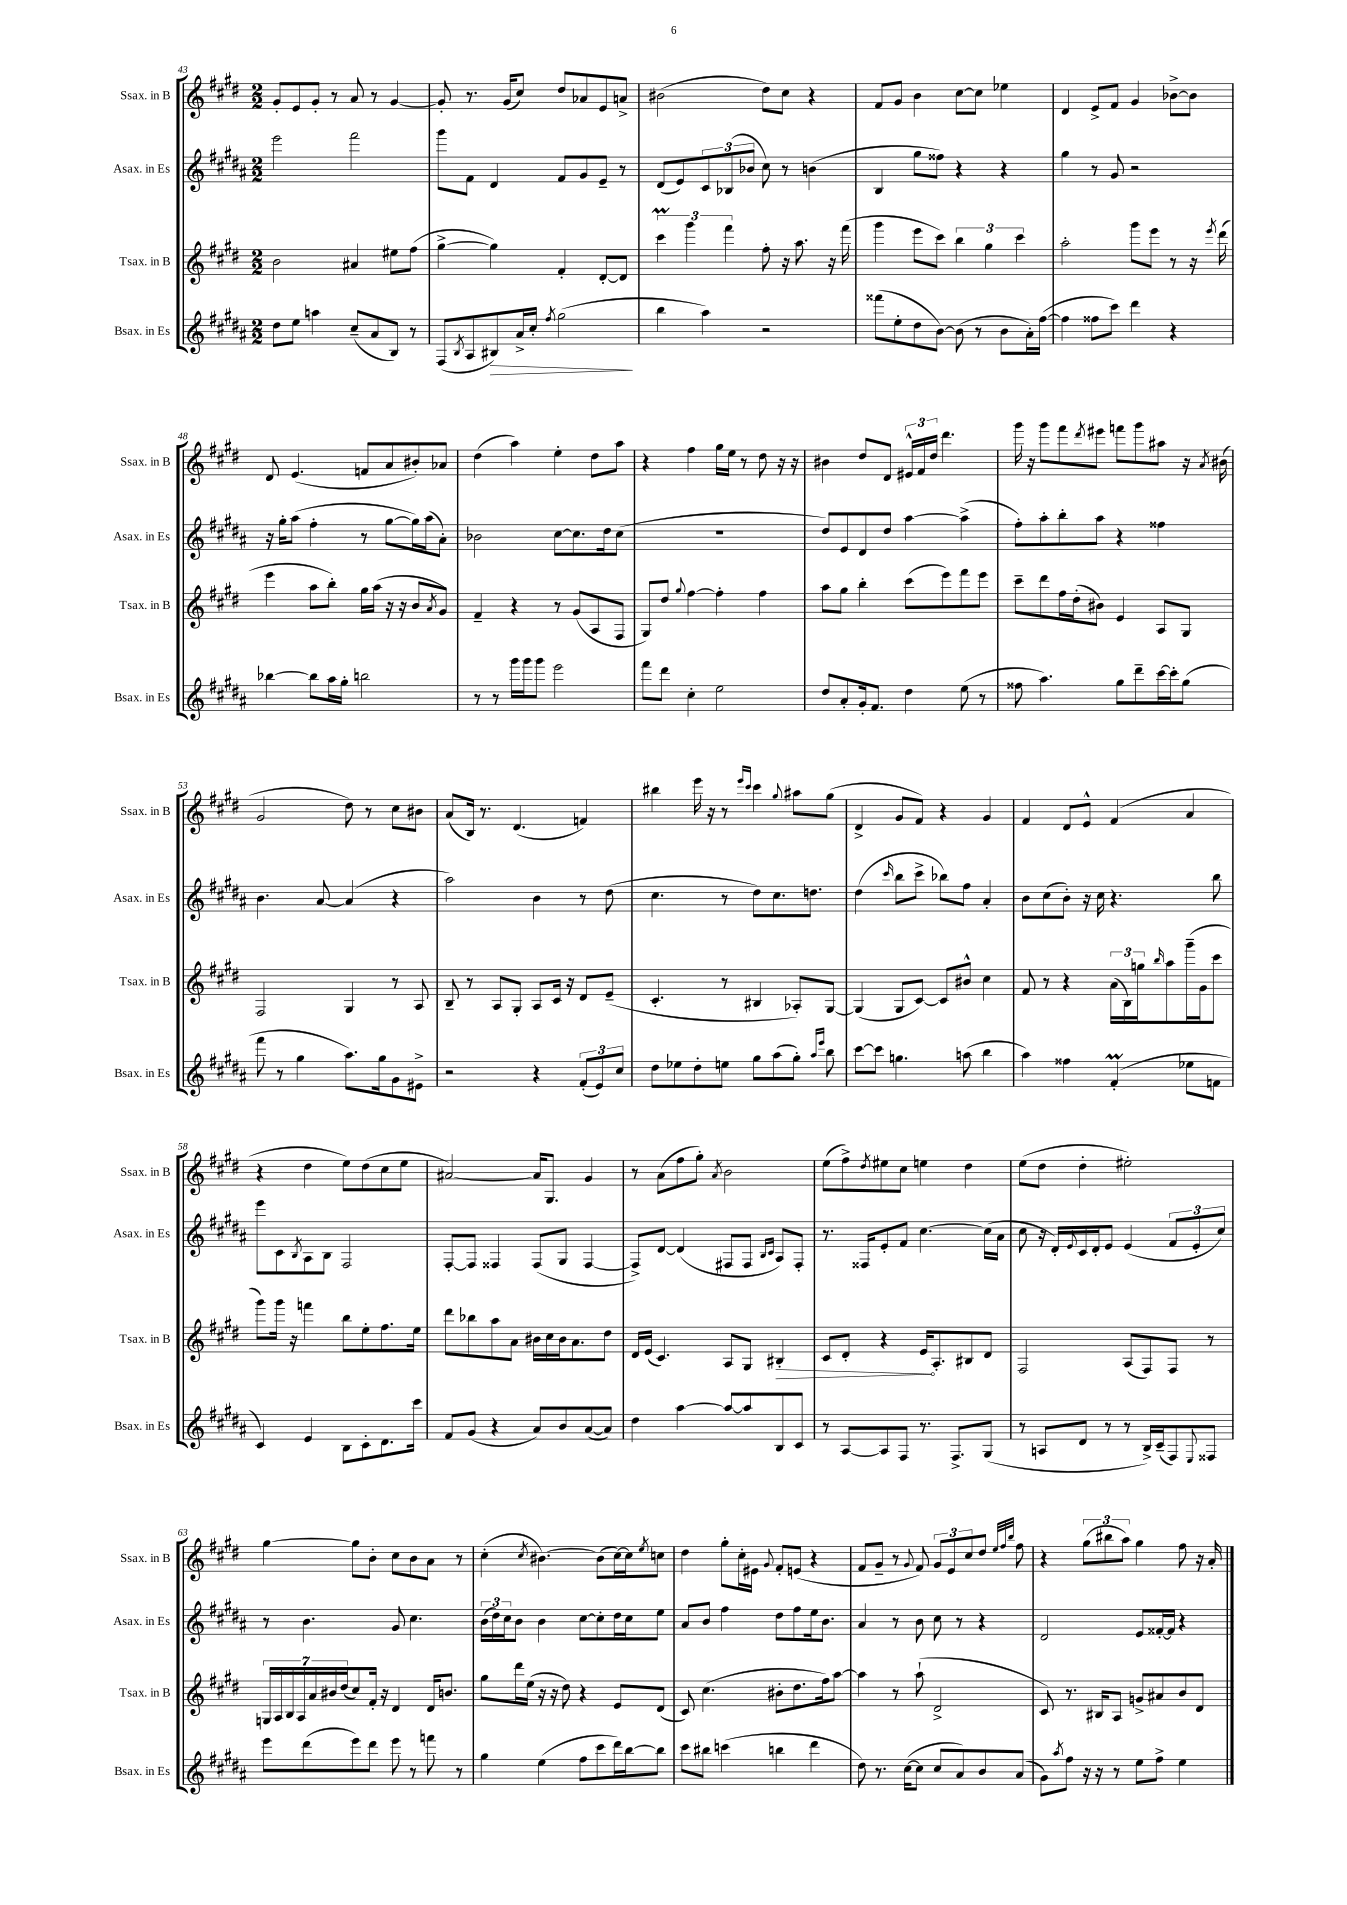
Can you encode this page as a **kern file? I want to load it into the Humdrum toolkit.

**kern	**dynam	**kern	**dynam	**kern	**kern
*part4	*part4	*part3	*part3	*part2	*part1
*staff4	*staff4	*staff3	*staff3	*staff2	*staff1
*I"Bsax. in Es	*	*I"Tsax. in B	*	*I"Asax. in Es	*I"Ssax. in B
*I'Bsax. in Es	*	*I'Tsax. in B	*	*I'Asax. in Es	*I'Ssax. in B
*clefG2	*	*clefG2	*	*clefG2	*clefG2
*k[f#c#g#d#a#]	*	*k[f#c#g#d#]	*	*k[f#c#g#d#a#]	*k[f#c#g#d#]
*M2/2	*	*M2/2	*	*M2/2	*M2/2
=43	=43	=43	=43	=43	=43
8dd#\L	.	2b\	.	2eee\	8g#'/L
8ee\J	.	.	.	.	8e/
4aan\	.	.	.	.	8g#'/J
.	.	.	.	.	8r
(8cc#~/L	.	4a#X/	.	2fff#\	8a/
8a#/	.	.	.	.	8r
8B/J)	.	8ee#X\L	.	.	[4g#/
8r	.	(8ff#\J	.	.	.
=44	=44	=44	=44	=44	=44
(8F#/L	.	[4gg#^\	.	8ggg#\L	8g#'/]
8qB/	.	.	.	.	.
8A#/	.	.	.	8f#\J	8.r
!	!LO:HP:b	!	!	!	!
8B#X/)	>	4gg#\])	.	4d#/	.
.	.	.	.	.	(16g#/KL
16a#^/L	.	.	.	.	8cc#/J)
16cc#'/JJ	.	.	.	.	.
8qff#/	.	.	.	.	.
(2gg#\	.	4f#'/	.	8f#/L	8dd#/L
.	.	.	.	8g#/	8a-X/
.	.	[8d#'/L	.	8e~/J	8e/
.	.	8d#/J]	.	8r	8an^/J
.	]	.	.	.	.
=45	=45	=45	=45	=45	=45
4bb\	.	6ccc#M\	.	(8d#/L	(2b#X\
.	.	.	.	8e/)	.
.	.	6ggg#\	.	.	.
4aa#\)	.	.	.	12c#/	.
.	.	6fff#\	.	(12B-X/	.
.	.	.	.	12b-X/J	.
2r	.	8ff#'\	.	8cc#\)	8dd#\L)
.	.	16r	.	8r	8cc#\J
.	.	8.aa\	.	.	.
.	.	.	.	(4bn\	4r
.	.	16r	.	.	.
.	.	(16fff#\	.	.	.
=46	=46	=46	=46	=46	=46
(8fff##X\L	.	4ggg#\	.	4B/	8f#/L
8ee'\	.	.	.	.	8g#/J
8dd#\	.	8eee\L	.	8gg#\L	4b\
[8b\J)	.	8ccc#\J)	.	8ff##X\J)	.
(8b\]	.	6bb\	.	4r	[8cc#\L
8r	.	.	.	.	8cc#\J]
.	.	6gg#\	.	.	.
8b\L	.	.	.	4r	4ee-X\
.	.	6ccc#\	.	.	.
16a#'\L)	.	.	.	.	.
([16ff#\JJ	.	.	.	.	.
=47	=47	=47	=47	=47	=47
4ff#\]	.	2aa'\	.	4gg#\	4d#/
8ff##X\L	.	.	.	8r	8e^/L
8ccc#\J)	.	.	.	8g#/	8f#/J
4ddd#\	.	8ggg#\L	.	2r	4g#/
.	.	8eee\J	.	.	.
4r	.	8r	.	.	[8b-X^\L
.	.	16r	.	.	8b-\J]
.	.	8qeee/	.	.	.
.	.	(16ddd#\	.	.	.
!!LO:LB:g=z
=48	=48	=48	=48	=48	=48
[4bb-X\	.	4eee\	.	16r	8d#/
.	.	.	.	16gg#'\KL	.
.	.	.	.	(8aa#\J	(4.e/
8bb-\L]	.	8aa\L	.	4ff#'\	.
16aa#\L	.	8bb'\J)	.	.	.
16gg#'\JJ	.	.	.	.	.
2bbn\	.	16gg#\LL	.	8r	8fn/L
.	.	(16aa\JJ	.	.	.
.	.	16r	.	[8gg#\L	8a/
.	.	16r	.	.	.
.	.	8b/L	.	16gg#\L])	8b#X'/)
.	.	.	.	(16aa#\J	.
.	.	8qa/	.	.	.
.	.	8g#/J)	.	8a#'\J)	8a-X/J
=49	=49	=49	=49	=49	=49
8r	.	4f#~/	.	2b-X\	(4dd#\
8r	.	.	.	.	.
16ggg#\LL	.	4r	.	.	4aa\)
16ggg#\J	.	.	.	.	.
8ggg#\J	.	.	.	.	.
2eee\	.	8r	.	[8cc#\L	4ee'\
.	.	(8g#/L	.	8.cc#\]	.
.	.	8A/	.	.	8dd#\L
.	.	.	.	16dd#\k	.
.	.	8F#/J	.	(8cc#\J	8aa\J
=50	=50	=50	=50	=50	=50
8fff#\L	.	8G#/L)	.	1r	4r
8ddd#\J	.	8dd#/J	.	.	.
.	.	8qqgg#/	.	.	.
4cc#'\	.	[4ff#\	.	.	4ff#\
2ee\	.	4ff#'\]	.	.	16gg#\LL
.	.	.	.	.	16ee\JJ
.	.	.	.	.	8r
.	.	4ff#\	.	.	8dd#\
.	.	.	.	.	16r
.	.	.	.	.	16r
=51	=51	=51	=51	=51	=51
8dd#/L	.	8aa\L	.	8dd#/L)	4b#X\
8a#'/	.	8gg#\J	.	8e/	.
16g#'/k	.	4bb'\	.	8d#/	8dd#/L
8.f#/J	.	.	.	.	.
.	.	.	.	8dd#/J	8d#/J
4dd#\	.	(8ccc#\L	.	[4aa#\	24e#X^^/LL
.	.	.	.	.	24f#/
.	.	.	.	.	24dd#/JJ
.	.	8eee\)	.	.	4.ddd#\
(8ee\	.	8fff#\	.	(4aa#^\]	.
8r	.	8eee\J	.	.	.
=52	=52	=52	=52	=52	=52
8ff##X\	.	8ccc#~\L	.	8ff#'\L)	16ggg#\
.	.	.	.	.	16r
4.aa#\)	.	8ddd#\	.	8aa#'\	8ggg#\L
.	.	16ff#\L	.	8bb'\	8fff#\
.	.	(16dd#'\J	.	.	.
.	.	.	.	.	8qddd#/
.	.	8b#X\J)	.	8aa#\J	8eee#X\J
8gg#\L	.	4e/	.	4r	8fffn\L
8ddd#~\	.	.	.	.	8ggg#\
[16ccc#\L	.	8A/L	.	4ff##X\	8aa#X\J
16ccc#'\J]	.	.	.	.	.
(8gg#\J	.	8G#/J	.	.	16r
.	.	.	.	.	8qa/
.	.	.	.	.	(16b#X\
!!LO:LB:g=z
=53	=53	=53	=53	=53	=53
8fff#\	.	2F#/	.	4.b\	2g#/
8r	.	.	.	.	.
4gg#\	.	.	.	.	.
.	.	.	.	[8a#/	.
8.aa#\L)	.	4G#/	.	(4a#/]	8dd#\)
.	.	.	.	.	8r
16gg#\k	.	.	.	.	.
8g#\	.	8r	.	4r	8cc#\L
8e#X^\J	.	8A/	.	.	8b#X\J
=54	=54	=54	=54	=54	=54
2r	.	8B~/	.	2aa#\)	(8a/L
.	.	8r	.	.	16B/Jk)
.	.	.	.	.	8.r
.	.	8A/L	.	.	.
.	.	8G#'/J	.	.	(4.d#/
4r	.	8A/L	.	4b\	.
.	.	16c#/Jk	.	.	.
.	.	16r	.	.	.
(12f#'/L	.	8d#/L	.	8r	4fn/)
12e/)	.	.	.	.	.
.	.	(8e~/J	.	(8dd#\	.
12cc#/J	.	.	.	.	.
=55	=55	=55	=55	=55	=55
8dd#\L	.	4.c#'/	.	4.cc#\	4bb#X\
8ee-X\	.	.	.	.	.
8dd#'\	.	.	.	.	16eee\
.	.	.	.	.	16r
8een\J	.	8r	.	8r	8r
.	.	.	.	.	16qqeee/LL
.	.	.	.	.	16qqccc#/JJ
8gg#\L	.	4B#X/	.	8dd#\L)	4ccc#\
(8aa#\	.	.	.	8.cc#\	.
.	.	.	.	.	8qqgg#/
8gg#'\J)	.	8A-X'/L)	.	.	8aa#X\L
.	.	.	.	8.ddn\J	.
16qqaa#/LL	.	.	.	.	.
16qqeee/JJ	.	.	.	.	.
8bb\	.	[8G#/J	.	.	(8gg#\J
=56	=56	=56	=56	=56	=56
[8ccc#\L	.	(4G#/]	.	(4dd#\	4d#^/
8ccc#\J]	.	.	.	.	.
.	.	.	.	16qqccc#/	.
4.ggn\	.	8G#/L	.	8bb\L	8g#/L
.	.	[8c#/J)	.	8ccc#^\J	8f#/J)
.	.	8c#/L]	.	8bb-X\L)	4r
(8aan\	.	8b#X^^/J	.	8ff#\J	.
4bb\	.	4cc#\	.	4a#'/	4g#/
=57	=57	=57	=57	=57	=57
4aa#\)	.	8f#/	.	8b\L	4f#/
.	.	8r	.	(8cc#\	.
4ff##X\	.	4r	.	8b'\J)	8d#/L
.	.	.	.	16r	8e^^/J
.	.	.	.	16cc#\	.
(4f#M'/	.	(24a\LL	.	4.r	(4f#/
.	.	24B\)	.	.	.
.	.	24ggn\J	.	.	.
.	.	16qqbb/	.	.	.
.	.	8aa\	.	.	.
8ee-X\L	.	(16ggg#~\L	.	.	4a/
.	.	16g#\J	.	.	.
8fn\J	.	8ccc#\J	.	8bb\	.
!!LO:LB:g=z
=58	=58	=58	=58	=58	=58
4c#/)	.	8ggg#\L)	.	8eee\L	4r
.	.	16ggg#\Jk	.	8c#\	.
.	.	16r	.	.	.
.	.	.	.	8qB/	.
4e/	.	4fffn\	.	8A#\	4dd#\
.	.	.	.	8B\J	.
8B\L	.	8bb\L	.	2F#/	8ee\L)
8c#'\	.	8ee'\	.	.	(8dd#\
8.d#\	.	8.ff#\	.	.	8cc#\
.	.	.	.	.	8ee\J
16ccc#\Jk	.	16ee\Jk	.	.	.
=59	=59	=59	=59	=59	=59
8f#/L	.	8ddd#\L	.	[8F#'/L	[2a#X/)
(8g#/J	.	8bb-X\	.	8F#/J]	.
4r	.	8aa\	.	4F##X/	.
.	.	8a\J	.	.	.
8a#/L)	.	16b#X\LL	.	(8F##/L	16a#/KL]
.	.	16cc#\	.	.	8.G#/J
8b/	.	16b#\J	.	8G#/J	.
.	.	8.a\	.	.	.
([8a#/	.	.	.	[4F##/	4g#/
8a#/J])	.	8dd#\J	.	.	.
=60	=60	=60	=60	=60	=60
4dd#\	.	16d#/LL	.	8F##^/L])	8r
.	.	(16e/JJ	.	.	.
.	.	4.c#/)	.	[8d#/J	(8a\L
[4aa#\	.	.	.	(4d#/]	8ff#\
.	.	.	.	.	8gg#'\J)
.	.	.	.	.	8qa/
8aa#/L_	.	8A/L	.	8F#X/L	2b\
8aa#/]	.	8G#/J	.	8F#/J	.
.	.	.	.	16qqB/LL	.
.	.	.	.	16qqc#/JJ	.
!	!	!	!LO:HP:b	!	!
8B/	.	4B#X'/	>	8A#/L)	.
8c#/J	.	.	.	8F#'/J	.
=61	=61	=61	=61	=61	=61
8r	.	8c#/L	.	8.r	(8ee\L
[8A#/L	.	8d#'/J	.	.	8ff#^\)
.	.	.	.	16F##X/KL	.
.	.	.	.	.	8qdd#/
8A#/]	.	4r	.	8e'/	8ee#X\
8F#/J	.	.	.	8f#/J	8cc#\J
8.r	.	16e/KL	.	[4.cc#\	4een\
.	.	8.A'/	]	.	.
8.F#^/L	.	.	.	.	.
.	.	8B#X/	.	.	4dd#\
(8G#/J	.	8d#/J	.	(16cc#\LL]	.
.	.	.	.	16a#\JJ	.
=62	=62	=62	=62	=62	=62
8r	.	2F#/	.	8cc#\	(8ee\L
8An/L	.	.	.	16r	8dd#\J
.	.	.	.	16d#'/LL)	.
.	.	.	.	8qqe/	.
8d#/J	.	.	.	16c#/	4dd#'\
.	.	.	.	16d#'/J	.
8r	.	.	.	8e/J	.
8r	.	(8A/L	.	(4e/	2ee#X'\)
16B^/LL)	.	8F#/)	.	.	.
(16c#~/J	.	.	.	.	.
8F#/)	.	8F#/J	.	12f#/L	.
.	.	.	.	12e'/	.
8qqE/	.	.	.	.	.
8F##X/J	.	8r	.	.	.
.	.	.	.	12cc#/J)	.
!!LO:LB:g=z
=63	=63	=63	=63	=63	=63
8eee\L	.	28Gn/LL	.	8r	[4gg#\
.	.	28A/	.	.	.
.	.	28B/	.	.	.
.	.	28A/	.	.	.
(8ddd#\	.	.	.	4.b\	.
.	.	28a/	.	.	.
.	.	28b#X/	.	.	.
.	.	(28dd#/J	.	.	.
8eee\)	.	8cc#/)	.	.	8gg#\L]
8ddd#\J	.	16f#'/Jk	.	.	8b'\J
.	.	16r	.	.	.
8eee\	.	4d#/	.	8g#/	8cc#\L
8r	.	.	.	4.cc#\	8b\
8fffn\	.	16d#/KL	.	.	8a\J
.	.	8.bn/J	.	.	.
8r	.	.	.	.	8r
=64	=64	=64	=64	=64	=64
4gg#\	.	8gg#\L	.	(24b\LL	(4cc#'\
.	.	.	.	24dd#\)	.
.	.	.	.	24cc#\J	.
.	.	16ddd#\L	.	8b\J	.
.	.	(16ee\JJ	.	.	.
.	.	.	.	.	8qcc#/
(4ee\	.	16r	.	4b\	[4.b#X\)
.	.	16r	.	.	.
.	.	8dd#\)	.	.	.
8ff#\L	.	4r	.	[8cc#\L	.
8ccc#\	.	.	.	8cc#'\]	(8b#\L]
16ddd#\L)	.	8e/L	.	16dd#\L	[16cc#\L)
[16bb\J	.	.	.	16cc#\J	16cc#\J]
.	.	.	.	.	8qee/
8bb\J]	.	(8d#/J	.	8ee\J	8ccn\J
=65	=65	=65	=65	=65	=65
8ccc#\L	.	8c#/)	.	8a#/L	4dd#\
8bb#X\J	.	(4.cc#\	.	8b/J	.
(4cccn\	.	.	.	4ff#\	8gg#'\L
.	.	.	.	.	16cc#'\L
.	.	.	.	.	16e#X\JJ
.	.	.	.	.	8qqg#/
4bbn\	.	8b#X'\L	.	8dd#\L	8f#'/L
.	.	8.dd#\	.	8ff#\	(8en/J
4ddd#\	.	.	.	16ee\k	4r
.	.	16ff#\k)	.	8.b\J	.
.	.	[8aa\J	.	.	.
=66	=66	=66	=66	=66	=66
8dd#\)	.	4aa\]	.	4a#/	8f#/L
8.r	.	.	.	.	8g#~/J
.	.	8r	.	8r	8r
([16cc#\KL	.	.	.	.	.
.	.	.	.	.	8qqg#/
8cc#\J]	.	(8aa`\	.	8b\	8f#/)
8cc#/L	.	2d#^/	.	8cc#\	12g#/L
.	.	.	.	.	12e/
8a#/)	.	.	.	8r	.
.	.	.	.	.	12cc#/
8b/	.	.	.	4r	8dd#/J
.	.	.	.	.	32qqee/LLL
.	.	.	.	.	32qqff#/
.	.	.	.	.	32qqbb/JJJ
(8a#/J	.	.	.	.	8ff#\
=67	=67	=67	=67	=67	=67
8g#\L)	.	8c#/)	.	2d#/	4r
8qaa#/	.	.	.	.	.
8ff#\J	.	8.r	.	.	.
16r	.	.	.	.	(12gg#\L
16r	.	16B#X/KL	.	.	.
.	.	.	.	.	12bb#X\
8r	.	8A/J	.	.	.
.	.	.	.	.	12aa\J)
8ee\L	.	8gn^/L	.	8e/L	4gg#\
8ff#^\J	.	8a#X/	.	[16f##X'/L	.
.	.	.	.	16f##/JJ]	.
4ee\	.	8b/	.	4r	8ff#\
.	.	8d#/J	.	.	16r
.	.	.	.	.	16a'/
==	==	==	==	==	==
*-	*-	*-	*-	*-	*-
